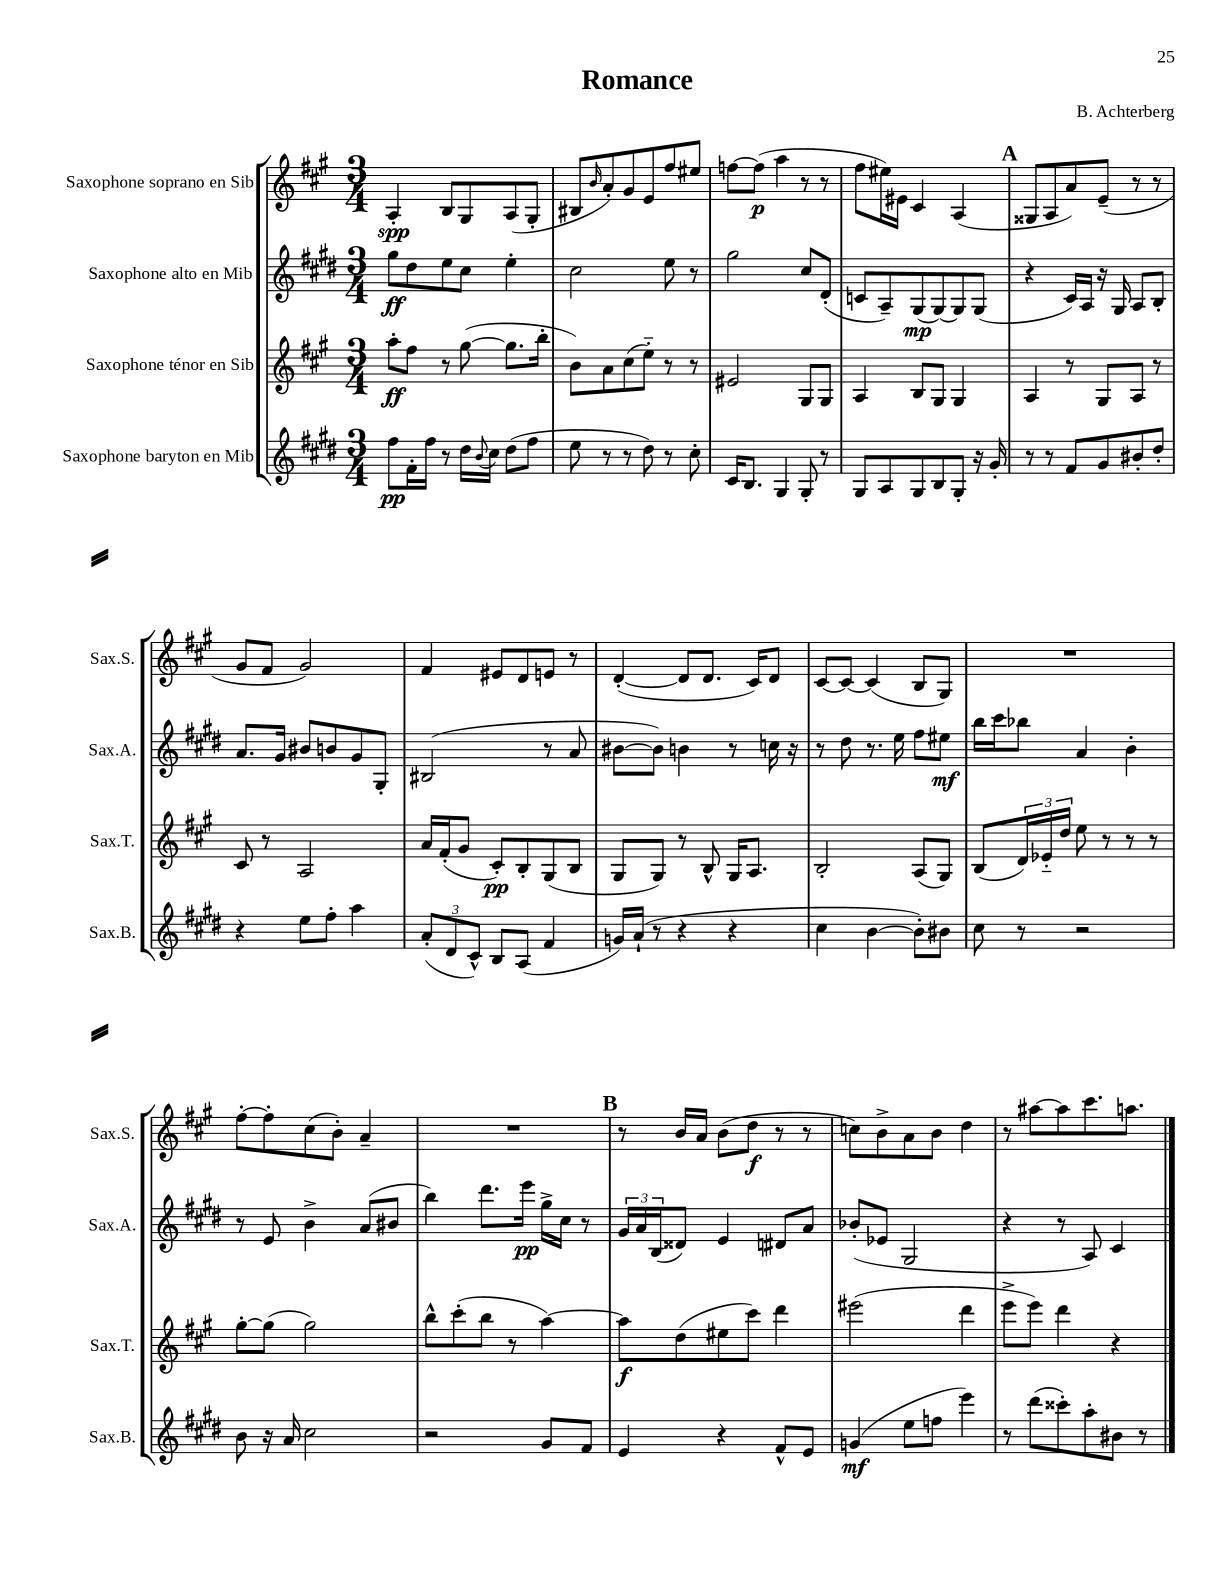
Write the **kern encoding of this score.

**kern	**dynam	**kern	**dynam	**kern	**dynam	**kern	**dynam
*part4	*part4	*part3	*part3	*part2	*part2	*part1	*part1
*staff4	*staff4	*staff3	*staff3	*staff2	*staff2	*staff1	*staff1
*I"Saxophone baryton en Mib	*	*I"Saxophone ténor en Sib	*	*I"Saxophone alto en Mib	*	*I"Saxophone soprano en Sib	*
*I'Sax.B.	*	*I'Sax.T.	*	*I'Sax.A.	*	*I'Sax.S.	*
*clefG2	*	*clefG2	*	*clefG2	*	*clefG2	*
*k[f#c#g#d#]	*	*k[f#c#g#]	*	*k[f#c#g#d#]	*	*k[f#c#g#]	*
*M3/4	*	*M3/4	*	*M3/4	*	*M3/4	*
=1	=1	=1	=1	=1	=1	=1	=1
8ff#\L	pp	8aa'\L	ff	8gg#\L	ff	4A'/	spp
16f#'\L	.	8ff#\J	.	8dd#\	.	.	.
16ff#\JJ	.	.	.	.	.	.	.
8r	.	8r	.	8ee\	.	8B/L	.
16dd#\LL	.	([8gg#\	.	8cc#\J	.	8G#/	.
8qqb/	.	.	.	.	.	.	.
16cc#\JJ	.	.	.	.	.	.	.
(8dd#\L	.	8.gg#\L]	.	4ee'\	.	(8A/	.
8ff#\J	.	.	.	.	.	8G#'/J	.
.	.	16bb'\Jk	.	.	.	.	.
=2	=2	=2	=2	=2	=2	=2	=2
8ee\	.	8b\L)	.	2cc#\	.	8B#X/L	.
.	.	.	.	.	.	16qqb/	.
8r	.	8a\	.	.	.	8a'/)	.
8r	.	(8cc#\	.	.	.	8g#/	.
8dd#\)	.	8ee\J)	.	.	.	8e/	.
8r	.	8r	.	8ee\	.	8ff#/	.
8cc#'\	.	8r	.	8r	.	8ee#X/J	.
=3	=3	=3	=3	=3	=3	=3	=3
16c#/KL	.	2e#X/	.	2gg#\	.	[8ffn\L	.
8.B/J	.	.	.	.	.	.	.
.	.	.	.	.	.	(8ff\J]	p
4G#/	.	.	.	.	.	4aa\	.
8G#'/	.	8G#/L	.	8cc#/L	.	8r	.
8r	.	8G#/J	.	(8d#'/J	.	8r	.
=4	=4	=4	=4	=4	=4	=4	=4
8G#/L	.	4A/	.	8cn/L	.	8ff#\L	.
8A/	.	.	.	8A~/)	.	16ee#X\L)	.
.	.	.	.	.	.	16e#X\JJ	.
8G#/	.	8B/L	.	(8G#/	mp	4c#/	.
8B/	.	8G#/J	.	[8G#/)	.	.	.
8G#'/J	.	4G#/	.	8G#/]	.	(4A/	.
16r	.	.	.	(8G#/J	.	.	.
16g#'/	.	.	.	.	.	.	.
!!LO:REH:place=s1:t=A
=5	=5	=5	=5	=5	=5	=5	=5
8r	.	4A/	.	4r	.	8G##X/L	.
8r	.	.	.	.	.	8A/	.
8f#/L	.	8r	.	16c#/LL)	.	8a/)	.
.	.	.	.	16A/JJ	.	.	.
8g#/	.	8G#/L	.	16r	.	(8e~/J	.
.	.	.	.	16G#/	.	.	.
8b#X'/	.	8A/J	.	8A/L	.	8r	.
8dd#'/J	.	8r	.	8B'/J	.	8r	.
!!LO:LB:g=z
=6	=6	=6	=6	=6	=6	=6	=6
4r	.	8c#/	.	8.a/L	.	8g#/L	.
.	.	8r	.	.	.	8f#/J	.
.	.	.	.	16g#/Jk	.	.	.
8ee\L	.	2A/	.	8b#X/L	.	2g#/)	.
8ff#'\J	.	.	.	8bn/	.	.	.
4aa\	.	.	.	8g#/	.	.	.
.	.	.	.	8G#'/J	.	.	.
=7	=7	=7	=7	=7	=7	=7	=7
(12a'/L	.	16a/LL	.	(2B#X/	.	4f#/	.
.	.	(16f#'/J	.	.	.	.	.
12d#/	.	.	.	.	.	.	.
.	.	8g#/J	.	.	.	.	.
12c#^^/J)	.	.	.	.	.	.	.
8B/L	.	8c#'/L)	pp	.	.	8e#X/L	.
(8A/J	.	8B'/	.	.	.	8d/	.
4f#/	.	(8G#/	.	8r	.	8en/J	.
.	.	8B/J	.	8a/	.	8r	.
=8	=8	=8	=8	=8	=8	=8	=8
16gn/LL)	.	8G#/L	.	[8b#X\L	.	([4d'/	.
(16a`/JJ	.	.	.	.	.	.	.
8r	.	8G#/J)	.	8b#\J])	.	.	.
4r	.	8r	.	4bn\	.	8d/L]	.
.	.	8B^^/	.	.	.	8.d/J	.
4r	.	16G#/KL	.	8r	.	.	.
.	.	8.A/J	.	.	.	16c#/KL)	.
.	.	.	.	16ccn\	.	8d/J	.
.	.	.	.	16r	.	.	.
=9	=9	=9	=9	=9	=9	=9	=9
4cc#\	.	2B'/	.	8r	.	[8c#/L	.
.	.	.	.	8dd#\	.	8c#/J_	.
[4b\	.	.	.	8.r	.	(4c#/]	.
.	.	.	.	16ee\	.	.	.
8b'\L])	.	(8A/L	.	8ff#\L	.	8B/L	.
8b#X\J	.	8G#/J)	.	8ee#X\J	mf	8G#/J)	.
=10	=10	=10	=10	=10	=10	=10	=10
8cc#\	.	(8B/L	.	16bb\LL	.	2.r	.
.	.	.	.	16ccc#\J	.	.	.
8r	.	24d/L)	.	8bb-X\J	.	.	.
.	.	24e-X/	.	.	.	.	.
.	.	24dd/JJ	.	.	.	.	.
2r	.	8ee\	.	4a/	.	.	.
.	.	8r	.	.	.	.	.
.	.	8r	.	4b'\	.	.	.
.	.	8r	.	.	.	.	.
!!LO:LB:g=z
=11	=11	=11	=11	=11	=11	=11	=11
8b\	.	[8gg#'\L	.	8r	.	[8ff#'\L	.
16r	.	(8gg#\J]	.	8e/	.	8ff#'\]	.
16a/	.	.	.	.	.	.	.
2cc#\	.	2gg#\)	.	4b^\	.	(8cc#\	.
.	.	.	.	.	.	8b'\J)	.
.	.	.	.	(8a/L	.	4a~/	.
.	.	.	.	8b#X/J	.	.	.
=12	=12	=12	=12	=12	=12	=12	=12
2r	.	8bb^^\L	.	4bb\)	.	2.r	.
.	.	(8ccc#'\	.	.	.	.	.
.	.	8bb\J	.	8.ddd#\L	.	.	.
.	.	8r	.	.	.	.	.
.	.	.	.	16eee\Jk	pp	.	.
8g#/L	.	[4aa\)	.	16gg#^\LL	.	.	.
.	.	.	.	16cc#\JJ	.	.	.
8f#/J	.	.	.	8r	.	.	.
!!LO:REH:place=s1:t=B
=13	=13	=13	=13	=13	=13	=13	=13
4e/	.	8aa\L]	f	24g#/LL	.	8r	.
.	.	.	.	24a/	.	.	.
.	.	.	.	(24B/J	.	.	.
.	.	(8dd\	.	8d##X/J)	.	16b/LL	.
.	.	.	.	.	.	16a/JJ	.
4r	.	8ee#X\	.	4e/	.	(8b\L	.
.	.	8ccc#\J)	.	.	.	8dd\J	f
8f#^^/L	.	4ddd\	.	8d#X/L	.	8r	.
8e/J	.	.	.	8a/J	.	8r	.
=14	=14	=14	=14	=14	=14	=14	=14
(4gn/	mf	(2eee#X\	.	(8b-X'/L	.	8ccn\L)	.
.	.	.	.	8e-X/J	.	8b^\	.
8ee\L	.	.	.	2G#/	.	8a\	.
8ffn\J	.	.	.	.	.	8b\J	.
4eee\)	.	4ddd\	.	.	.	4dd\	.
=15	=15	=15	=15	=15	=15	=15	=15
8r	.	8eee^\L	.	4r	.	8r	.
(8ddd#\L	.	8eee\J)	.	.	.	[8aa#X\L	.
8ccc##X'\)	.	4ddd\	.	8r	.	8aa#\]	.
8aa'\	.	.	.	8A/)	.	8.ccc#\	.
8b#X\J	.	4r	.	4c#/	.	.	.
.	.	.	.	.	.	8.aan\J	.
8r	.	.	.	.	.	.	.
==	==	==	==	==	==	==	==
*-	*-	*-	*-	*-	*-	*-	*-
